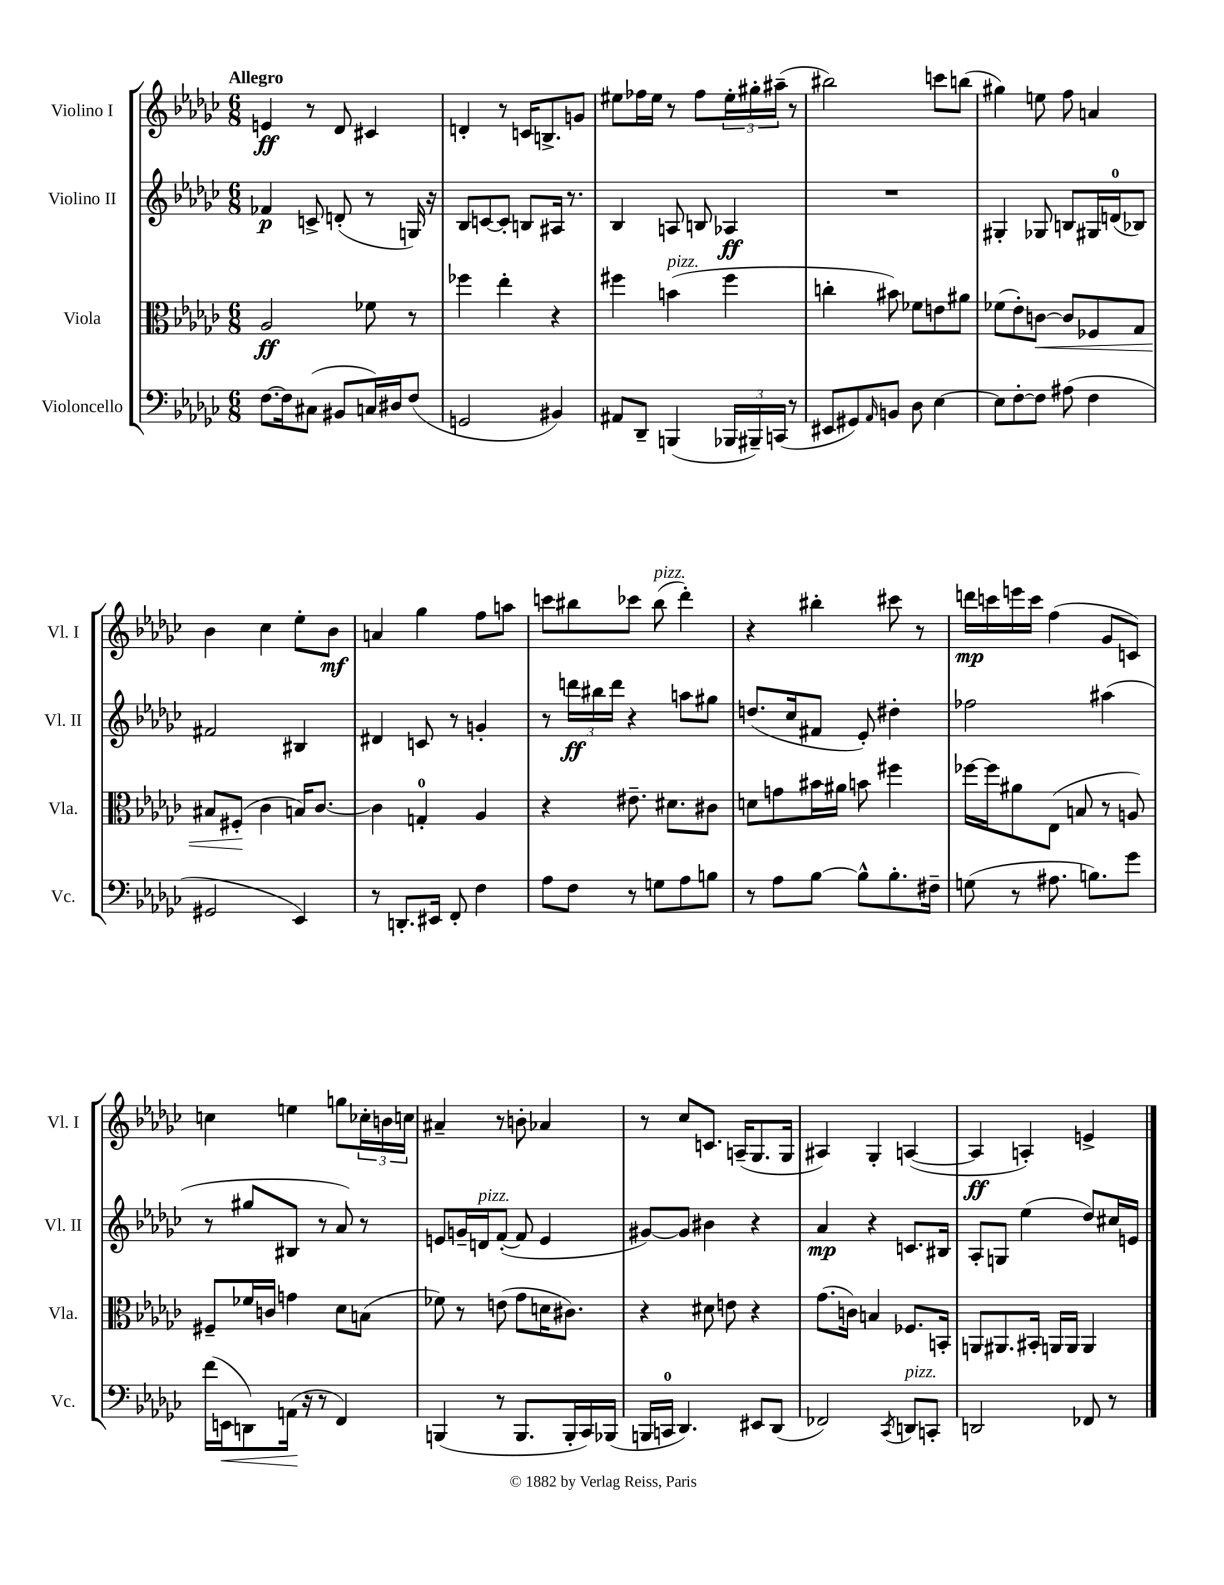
<<
\new StaffGroup <<
\new Staff = "s0" \with { instrumentName = "Violino I" shortInstrumentName = "Vl. I" } {
    \clef treble \key ges \major \numericTimeSignature \time 6/8 \tempo "Allegro"
    e'4\ff r8 des'8 cis'4 |
    d'4-. r8 c'16 b8.-> g'8 |
    eis''8 fes''16 eis''16 r8 fes''8 \tuplet 3/2 { eis''16-. gis''16-. ais''16--( } r8 |
    bis''2) c'''8 b''8( |
    gis''4) e''8 f''8 a'4 |
    bes'4 ces''4 ees''8-. bes'8\mf |
    a'4 ges''4 f''8 a''8 |
    c'''8 bis''8 ces'''8 bis''8^\markup { \italic "pizz." }( des'''4-.) |
    r4 bis''4-. cis'''8 r8 |
    d'''16\mp c'''16 e'''16 c'''16 f''4( ges'8 c'8) |
    c''4 e''4 g''8 \tuplet 3/2 { ces''16-. b'16 c''16 } |
    ais'4-- r8 b'8-. aes'4 |
    r8 ces''8 c'8. a16--( ges8. ges16 |
    ais4) ges4-. a4~( |
    a4\ff a4-.) e'4-> \bar "|." |
}
\new Staff = "s1" \with { instrumentName = "Violino II" shortInstrumentName = "Vl. II" } {
    \clef treble \key ges \major \numericTimeSignature \time 6/8
    fes'4\p c'8-> d'8-.( r8 g16) r16 |
    bes8 c'8~ c'8-. b8 ais16 r8. |
    bes4 a8 b8 aes4\ff |
    R2. |
    gis4-. ges8 b8 gis16 d'16-0( bes8) |
    fis'2 bis4 |
    dis'4 c'8 r8 g'4-. |
    r8 \tuplet 3/2 { d'''16\ff bis''16 d'''16 } r4 a''8 gis''8 |
    d''8.( ces''16 fis'8 ees'8-.) dis''4-. |
    fes''2 ais''4( |
    r8 gis''8 bis8 r8 aes'8) r8 |
    e'8 g'16-- d'16^\markup { \italic "pizz." } f'8~-.( f'8 e'4 |
    gis'8~) gis'8 bis'4 r4 |
    aes'4\mp r4 c'8. bis16 |
    aes8-. g8 ees''4( des''8) cis''16 e'16 \bar "|." |
}
\new Staff = "s2" \with { instrumentName = "Viola" shortInstrumentName = "Vla." } {
    \clef alto \key ges \major \numericTimeSignature \time 6/8
    aes2\ff fes'8 r8 |
    fes''4 ees''4-. r4 |
    fis''4 b'4^\markup { \italic "pizz." }( fis''4 |
    c''4-. bis'8) fes'8 e'8 ais'8 |
    fes'8( ees'8-.) c'8~\< c'8 fes8 ges8 |
    bis8 fis8-.\!( ces'4 b16) ces'8.~ |
    ces'4 g4-0-. aes4 |
    r4 eis'8.-- dis'8. cis'8 |
    d'8 g'8 bis'16 ais'16 b'8 fis''4 |
    fes''16~ fes''16 ais'8 ees8( b8 r8 a8) |
    fis8-- fes'16 c'16 g'4 des'8 b8( |
    fes'8) r8 e'8( ges'8 d'16 cis'8.) |
    r4 dis'8 e'8 r4 |
    ges'8.( c'16) b4 fes8. b,16-. |
    a,8 ais,8. bis,16-. a,16 a,16 a,4 \bar "|." |
}
\new Staff = "s3" \with { instrumentName = "Violoncello" shortInstrumentName = "Vc." } {
    \clef bass \key ges \major \numericTimeSignature \time 6/8
    f8.~ f16 cis8( bis,8 c16) dis16 f8( |
    g,2 bis,4) |
    ais,8 des,8-- b,,4( \tuplet 3/2 { bes,,16 bis,,16--) c,16( } r8 |
    eis,8 gis,8) \grace { aes,16 } b,8 des8 ees4~ |
    ees8 f8~-. f8 ais8( f4 |
    gis,2 ees,4) |
    r8 d,8.-. eis,16 f,8-. f4 |
    aes8 f8 r8 g8 aes8 b8 |
    r8 aes8 bes8~ bes8-^ bes8.-. fis16-- |
    g8( r8 ais8. b8.) ges'8 |
    f'16( e,16\< d,8) a,16\!( r16 r8 f,4) |
    b,,4( r8 b,,8. b,,16-. ces,16) bes,,16( |
    b,,16 c,16-0 des,4.) eis,8 des,8( |
    fes,2) \acciaccatura { ces,8 } d,8^\markup { \italic "pizz." } c,8-. |
    d,2 fes,8 r8 \bar "|." |
}
>>
>>
\layout { \context { \Score \remove "Bar_number_engraver" } }
